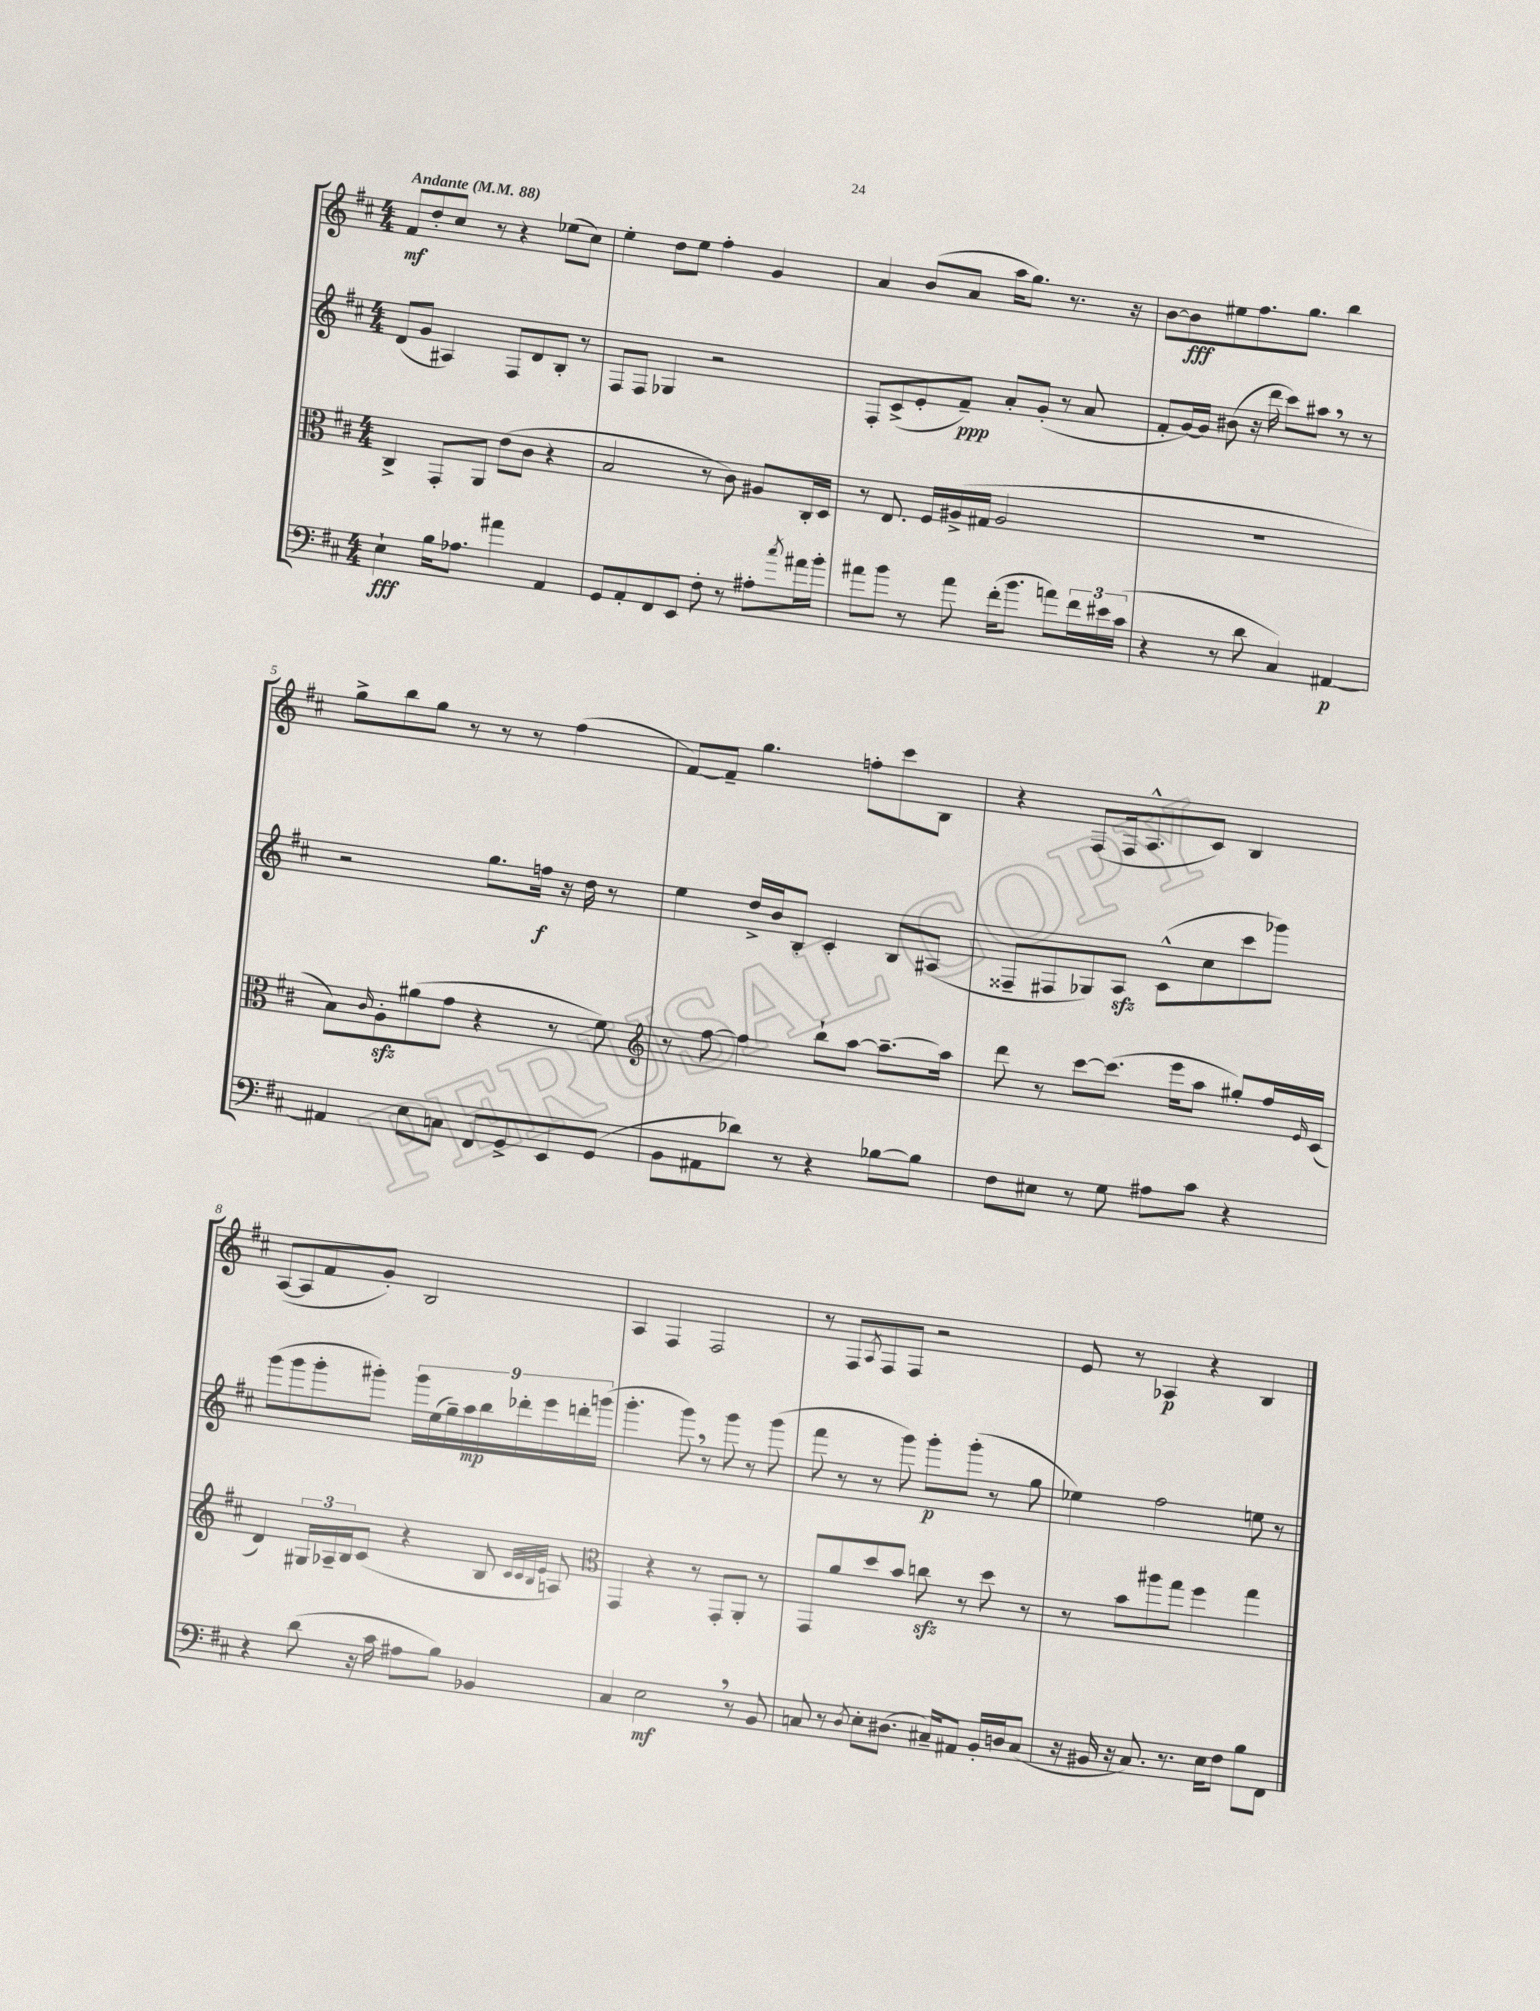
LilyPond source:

<<
\new StaffGroup <<
\new Staff = "s0" {
    \clef treble \key d \major \numericTimeSignature \time 4/4 \tempo "Andante" 4 = 88
    fis'8\mf d''8-. cis''8 r8 r4 ees''8( cis''8) |
    e''4-. d''8 e''8 fis''4-. g'4 |
    a'4 b'8( a'8 a''16 g''8.) r8. r16 |
    b'8~ b'8\fff eis''8 fis''8. g''8. b''4 |
    g''8-> b''8 g''8 r8 r8 r8 fis''4( |
    fis'8~) fis'8-- g''4. f''8-. cis'''8 b8 |
    r4 fis8( fis16 a8.-^ cis'8) b4 |
    a8~( a8 fis'8 g'8-.) b2 |
    a4 fis4 fis2 |
    r8 fis8 \acciaccatura { a8 } fis8 fis8 r2 |
    e'8 r8 aes4\p r4 b4 \bar "|." |
}
\new Staff = "s1" {
    \clef treble \key d \major \numericTimeSignature \time 4/4
    d'8( g'8 ais4) fis8 d'8 b8-. r8 |
    fis8 fis8 ges4 r2 |
    fis8-. cis'8->( e'8-. fis'8--\ppp) a'8-. g'8-.( r8 a'8 |
    fis'8-. g'16~) g'16 bis'8( r16 d'''16 cis'''8) ais''8 \breathe r8 r8 |
    r2 g''8. f''16\f r16 d''16 r8 |
    e''4 d''16-> b'16 b8-. cis'4-. b8 ais8( |
    fisis8-- fis8 ges8) a8\sfz cis'8-^( cis''8 cis'''8 ges'''8) |
    g'''8( g'''8 g'''8-. gis'''8-.) \tuplet 9/8 { gis'''16 e''16( g''16--) a''16\mp b''16 des'''16-. e'''16 d'''16-. g'''16( } |
    g'''4.-. g'''8) \breathe r8 g'''8 r8 g'''8( |
    fis'''8 r8 r8 g'''8) g'''8-.\p g'''8-.( r8 g''8 |
    ees''4) fis''2 e''8 r8 \bar "|." |
}
\new Staff = "s2" {
    \clef alto \key d \major \numericTimeSignature \time 4/4
    cis4-> g,8-. a,8 e'8( cis'8 r4 |
    b2 r8 cis'8) ais8 cis16-. d16 |
    r8 e8. fis16 ais16->( gis16 ais2 |
    R1 |
    b8) \grace { cis'16 } a8-.\sfz ais'8( g'8 r4 r8 fis'8) |
    \clef treble r8 fis''8~ fis''4 b''8-! a''8~ a''8.~-- a''16 |
    d'''8 r8 cis'''8~ cis'''8.( e'''16 a''8 gis''8-.) fis''16 \grace { e'16 } cis'16( |
    d'4) \tuplet 3/2 { gis16 aes16-- b16 } cis'8( r4 b8 \grace { cis'32 cis'32 b32 e'32 } a8) |
    \clef alto g,4 r4 r8 g,8-. a,8-. r8 |
    g,8 a'8 d''8 b'8 c''8\sfz r8 d''8 r8 |
    r8 b'8 ais''8 g''8 fis''4 g''4 \bar "|." |
}
\new Staff = "s3" {
    \clef bass \key d \major \numericTimeSignature \time 4/4
    e4-!\fff b16 aes8. ais'4 a,4 |
    g,8 a,8-. fis,8 e,8 fis8-. r8 ais8-. \acciaccatura { cis''8 } ais'16 b'16-. |
    ais'8 b'8 r8 ais'8 fis'16-.( b'8. a'8) \tuplet 3/2 { fis'16 eis'16 cis'16( } |
    r4 r8 d'8 cis4) ais,4~\p |
    ais,4 e8 c8 fis,8 g,8-> e,8 g,8( |
    b,8 ais,8 des'8) r8 r4 bes8~ bes8 |
    fis8 eis8 r8 g8 ais8 cis'8 r4 |
    r4 d'8( r16 cis'16 ais8 b8) bes,4 |
    cis4 e2\mf \breathe r8 b,8 |
    c8 r8 \acciaccatura { d8 } e8-. dis8.( cis16--) ais,8 b,16-. d16 cis8( |
    r16 bis,16 r16 cis8.) r8. e16 fis8 b8 fis,8 \bar "|." |
}
>>
>>
